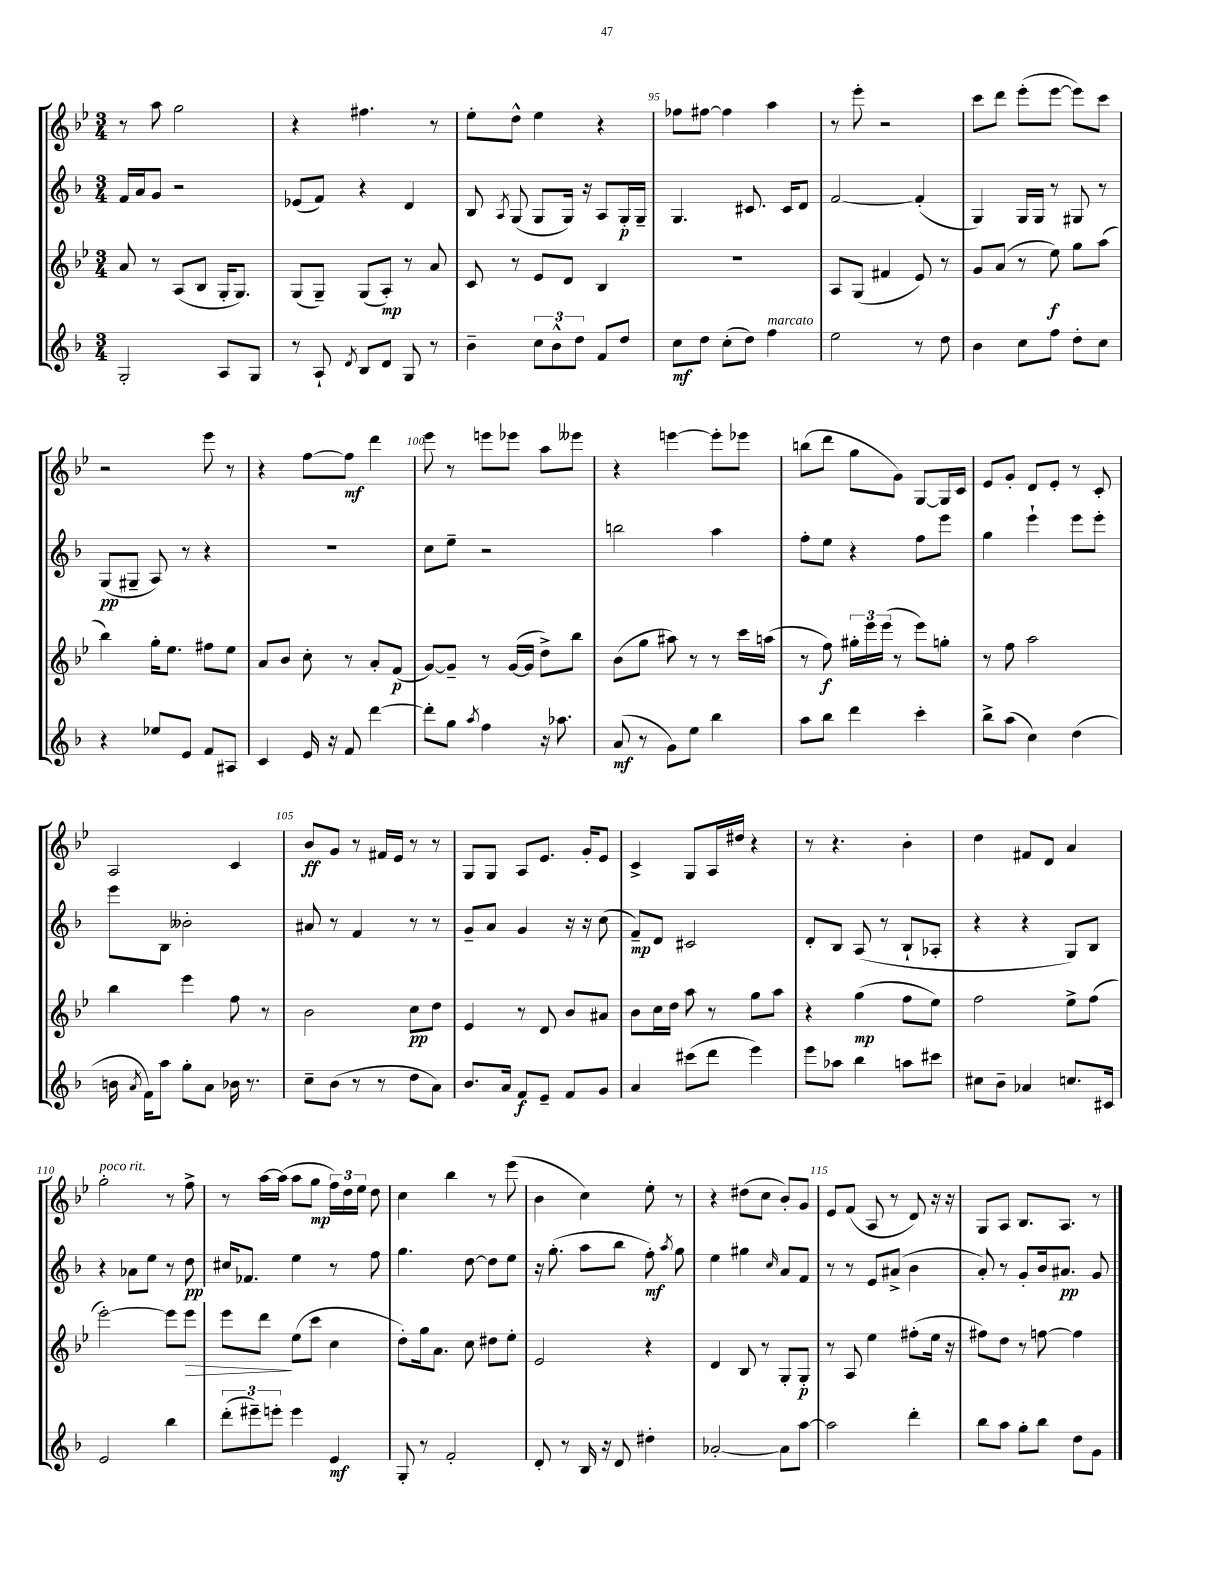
<<
\new StaffGroup <<
\new Staff = "s0" {
    \clef treble \key bes \major \numericTimeSignature \time 3/4
    \autoBeamOff r8 a''8 g''2 |
    r4 fis''4. r8 |
    ees''8[-. d''8]-^ ees''4 r4 |
    fes''8[ fis''8]~ fis''4 a''4 |
    r8 ees'''8-. r2 |
    c'''8[ d'''8] ees'''8[-.( ees'''8]~ ees'''8[) c'''8] |
    r2 ees'''8 r8 |
    r4 f''8[~ f''8]\mf d'''4 |
    ees'''8 r8 e'''8[ ees'''8] a''8[ eeses'''8] |
    r4 e'''4~ e'''8[-. ees'''8] |
    b''8[( d'''8] g''8[ g'8]) g8[~ g16 c'16] |
    ees'8[ g'8]-. d'8[ ees'8]-. r8 c'8-. |
    a2 c'4 |
    bes'8[\ff g'8] r8 fis'16[ ees'16] r8 r8 |
    g8[ g8] a8[ ees'8.] g'16[-. ees'8] |
    c'4-> g8[ a16 dis''16] r4 |
    r8 r4. bes'4-. |
    d''4 fis'8[ d'8] a'4 |
    g''2-.^\markup { \italic "poco rit." } r8 f''8-> |
    r8 a''16[~ a''16]( a''8[ g''8]\mp \tuplet 3/2 { f''16[) d''16 ees''16] } d''8 |
    c''4 bes''4 r8 ees'''8( |
    bes'4 c''4) ees''8-. r8 |
    r4 dis''8[( c''8] bes'8[-.) g'8] |
    ees'8[ f'8]( a8 r8 d'8) r16 r16 |
    g8[ a8] bes8.[ a8.] r8 \bar "|." |
}
\new Staff = "s1" {
    \clef treble \key f \major \numericTimeSignature \time 3/4
    \autoBeamOff f'16[ a'16 g'8] r2 |
    ees'8[( f'8]) r4 d'4 |
    bes8 \acciaccatura { a8 } g8( g8[ g16]) r16 a8[ g16-.\p g16]-- |
    g4. cis'8. cis'16[ d'8] |
    f'2~ f'4-.( |
    g4) g16[ g16] r8 gis8 r8 |
    g8[\pp( gis8]-- a8) r8 r4 |
    R2. |
    c''8[ e''8]-- r2 |
    b''2 a''4 |
    f''8[-. e''8] r4 f''8[ e'''8] |
    g''4 e'''4-! e'''8[ e'''8]-. |
    e'''8[ bes8] beses'2-. |
    ais'8 r8 f'4 r8 r8 |
    g'8[-- a'8] g'4 r16 r16 c''8( |
    f'8[--\mp) d'8] cis'2 |
    d'8[-. bes8] a8( r8 bes8[-! aes8]-. |
    r4 r4 g8[) bes8] |
    r4 aes'8[ e''8] r8 d''8\pp |
    cis''16[ fes'8.] e''4 r8 f''8 |
    g''4. d''8~ d''8[ e''8] |
    r16 g''8.-.( a''8[ bes''8] f''8-.\mf) \acciaccatura { a''8 } g''8 |
    e''4 gis''4 \grace { c''16 } a'8[ f'8] |
    r8 r8 e'8[ ais'8]->( bes'4 |
    a'8-.) r8 g'8[-. bes'16 ais'8.]\pp g'8 \bar "|." |
}
\new Staff = "s2" {
    \clef treble \key bes \major \numericTimeSignature \time 3/4
    \autoBeamOff a'8 r8 a8[( bes8] g16[-. g8.]) |
    g8[( g8]--) g8[( a8]-.\mp) r8 a'8 |
    c'8 r8 ees'8[ d'8] bes4 |
    R2. |
    a8[ g8]( fis'4 ees'8) r8 |
    g'8[ a'8]( r8 ees''8\f) g''8[ a''8]( |
    bes''4) g''16[-. ees''8.] fis''8[ ees''8] |
    a'8[ bes'8] c''8-. r8 a'8[-. f'8]\p( |
    g'8[~) g'8]-- r8 g'16[~( g'16] d''8[->) bes''8] |
    bes'8[( g''8] ais''8) r8 r8 c'''16[ a''16]( |
    r8 f''8\f) \tuplet 3/2 { gis''16[-. ees'''16 ees'''16]( } r8 ees'''8[) g''8]-. |
    r8 f''8 a''2 |
    bes''4 ees'''4 f''8 r8 |
    bes'2 c''8[\pp d''8] |
    ees'4 r8 d'8 bes'8[ ais'8] |
    bes'8[ c''16 d''16] a''8 r8 g''8[ a''8] |
    r4 g''4\mp( f''8[ ees''8]) |
    f''2 ees''8[-> f''8]( |
    ees'''2~-.) ees'''8[ ees'''8]\> |
    ees'''8[ d'''8]\! ees''8[( c'''8] c''4 |
    d''8[-.) g''16 a'8.] c''8 dis''8[ ees''8]-. |
    ees'2 r4 |
    d'4 bes8 r8 g8[-. g8]-.\p |
    r8 a8 ees''4 fis''8[-.( ees''16] r16 |
    fis''8[) d''8] r8 f''8~ f''4 \bar "|." |
}
\new Staff = "s3" {
    \clef treble \key f \major \numericTimeSignature \time 3/4
    \autoBeamOff g2-. a8[ g8] |
    r8 a8-! \acciaccatura { d'8 } bes8[ d'8] g8 r8 |
    bes'4-- \tuplet 3/2 { c''8[ bes'8-^ d''8] } f'8[ d''8] |
    c''8[\mf d''8] c''8[-.( d''8]) f''4^\markup { \italic "marcato" } |
    e''2 r8 d''8 |
    bes'4 c''8[ f''8] d''8[-. c''8] |
    r4 ees''8[ e'8] f'8[ ais8] |
    c'4 e'16 r16 f'8 d'''4~ |
    d'''8[-. g''8] \acciaccatura { a''8 } f''4 r16 aes''8. |
    a'8\mf( r8 g'8[) e''8] bes''4 |
    a''8[ bes''8] d'''4 c'''4-. |
    bes''8[-> a''8]( c''4) d''4( |
    b'16 \acciaccatura { a'8 } f'16[) a''8] g''8[-. a'8] bes'16 r8. |
    c''8[-- bes'8]( r8 r8 d''8[ a'8]) |
    bes'8.[ a'16] f'8[\f e'8]-- f'8[ g'8] |
    a'4 cis'''8[( d'''8] e'''4) |
    e'''8[ aes''8] bes''4 a''8[ cis'''8] |
    cis''8[ bes'8]-- aes'4 c''8.[ cis'16] |
    e'2 bes''4 |
    \tuplet 3/2 { d'''8[-.( eis'''8--) e'''8]-. } e'''4 e'4\mf |
    g8-. r8 f'2-. |
    d'8-. r8 bes16 r16 d'8 dis''4-. |
    aes'2~-. aes'8[ a''8]~ |
    a''2 d'''4-. |
    bes''8[ a''8] g''8[-. bes''8] d''8[ g'8] \bar "|." |
}
>>
>>
\layout { \context { \Score currentBarNumber = #92 \override BarNumber.break-visibility = ##(#f #t #t) barNumberVisibility = #(every-nth-bar-number-visible 5) } }
